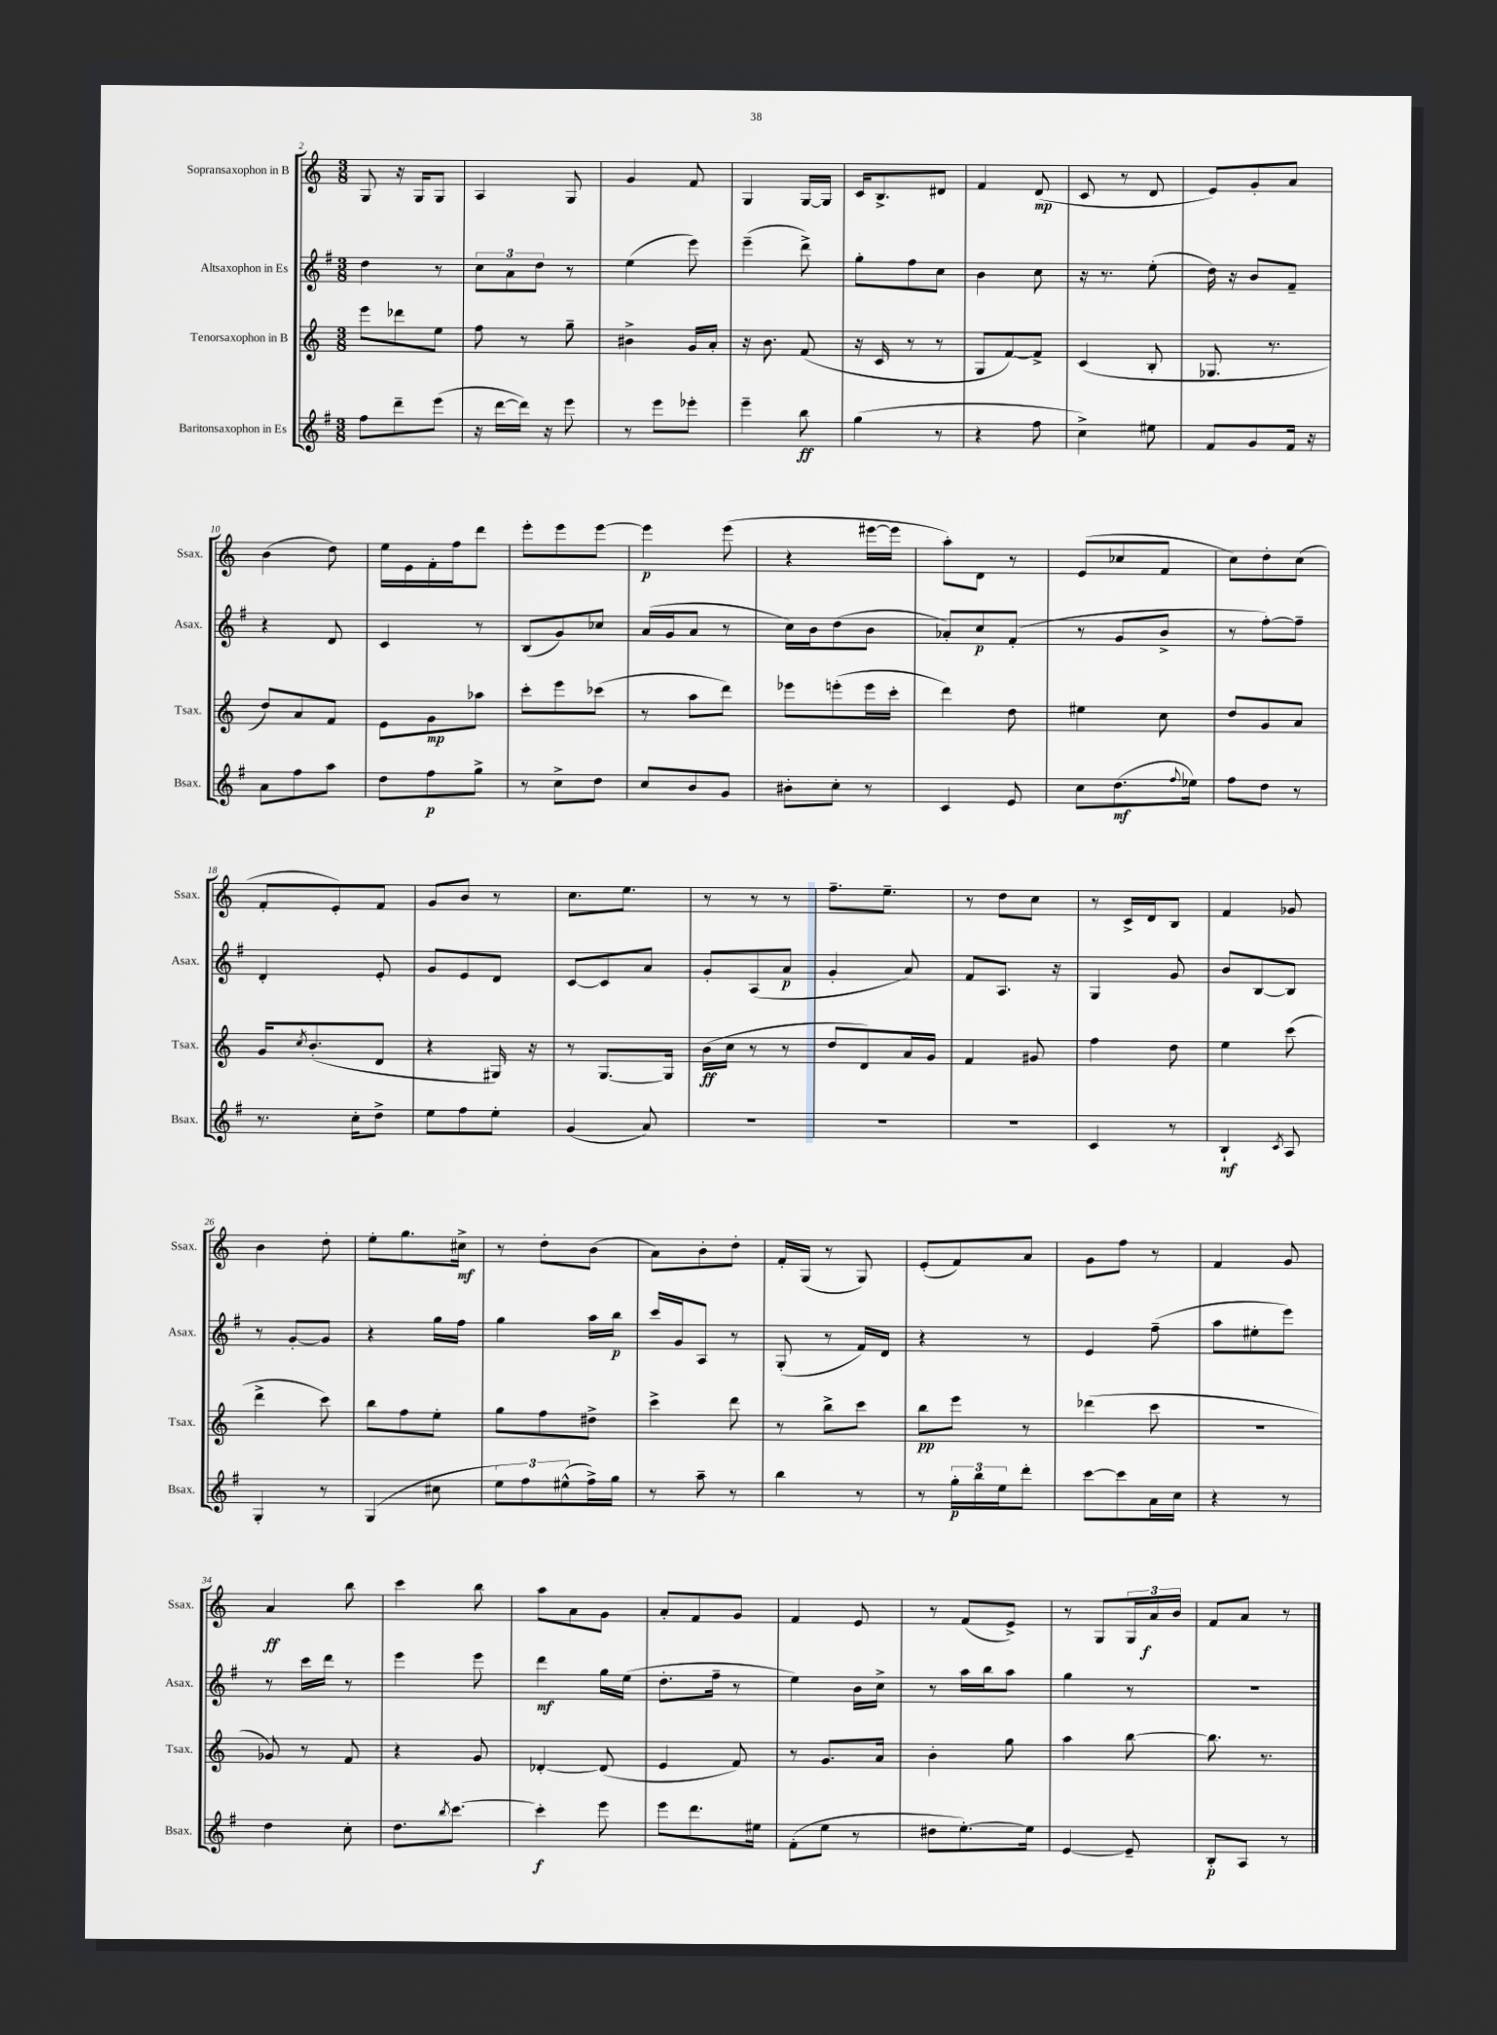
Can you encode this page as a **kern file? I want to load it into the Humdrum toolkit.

**kern	**kern	**kern	**kern
*staff4	*staff3	*staff2	*staff1
*clefG2	*clefG2	*clefG2	*clefG2
*k[f#]	*k[]	*k[f#]	*k[]
*M3/8	*M3/8	*M3/8	*M3/8
8ff#	8eee	4dd	8G
8ddd~	8ddd-	.	16r
.	.	.	16G
(8eee	8ee	8r	8G
=	=	=	=
16r	8ff	12cc	4A
[16ddd	.	.	.
.	.	12a	.
16ddd])	8r	.	.
.	.	12dd	.
16r	.	.	.
8eee	8gg~	8r	8G
=	=	=	=
8r	4b#^	(4ee	4g
8eee	.	.	.
8eee-'	16g	8eee)	8f
.	16a'	.	.
=	=	=	=
4eee~	16r	(4eee~	4G
.	8.b	.	.
8bb	(8f	8ddd^)	[16G
.	.	.	16G]
=	=	=	=
(4gg	16r	8gg'	16c
.	16c	.	8.B^
.	8r	8ff#	.
8r	8r	8cc	8d#
=	=	=	=
4r	8G	4b	4f
.	[8f)	.	.
8ff#	8f^]	8cc	(8d
=	=	=	=
4cc^)	(4c	16r	8c
.	.	8.r	.
.	.	.	8r
8ee#	8B'	(8ee'	8d
=	=	=	=
8f#	8.G-	16dd)	8e)
.	.	16r	.
8g	.	8b	8g'
.	8.r	.	.
16f#	.	8f#~	8a
16r	.	.	.
=	=	=	=
8a	8dd)	4r	(4b
8ff#	8a	.	.
8aa	8f	8d	8dd)
=	=	=	=
8dd	8e	4c	16ee
.	.	.	16e
8ff#	8g	.	16f'
.	.	.	16ff
8gg^	8aa-	8r	8ddd
=	=	=	=
8r	8ccc'	(8B	8eee'
8cc^	8eee	8g)	8eee
8dd	(8ccc-	8cc-	[8eee
=	=	=	=
8cc	8r	(16a	4eee]
.	.	16g	.
8b	8aa	8a	.
8g	8ddd)	8r	(8eee
=	=	=	=
8b#'	8eee-	16cc)	4r
.	.	16b	.
8cc'	(8eee'	(8dd	.
8r	16eee	8b	[16eee#
.	16ccc'	.	16eee#]
=	=	=	=
4c	4ddd)	8a-')	8aa')
.	.	8cc	8d
8e	8dd	(8f#'	8r
=	=	=	=
8cc	4ee#	8r	(8e
(8.dd	.	8g	8cc-
.	8cc	8b^	8f
8qqff#	.	.	.
16ee-)	.	.	.
=	=	=	=
8ff#	8dd	8r	8cc)
8dd	8g	[8ff#')	8dd'
8r	8a	8ff#~]	(8cc
=	=	=	=
8.r	16g	4d'	8f'
.	8qcc	.	.
.	(8.b'	.	.
.	.	.	8e')
16cc'	.	.	.
8dd^	8d	8e'	8f
=	=	=	=
8ee	4r	8g	8g
8ff#	.	8e	8b
8ee'	16G#)	8d	8r
.	16r	.	.
=	=	=	=
(4g	8r	[8c	8.cc
.	[8.G	8c]	.
.	.	.	8.ee
8a)	.	8a	.
.	16G]	.	.
=	=	=	=
4.r	(16b	8g'	8r
.	16cc	.	.
.	8r	(8A	8r
.	8r	8a	8r
=	=	=	=
4.r	8dd	4g'	8.ff~
.	8d)	.	.
.	.	.	8.ee~
.	16a	8a)	.
.	16g	.	.
=	=	=	=
4.r	4f	8f#	8r
.	.	8.A	8dd
.	8g#	.	8cc
.	.	16r	.
=	=	=	=
4c	4ff	4G	8r
.	.	.	16c^
.	.	.	16d
8r	8dd	8g	8B
=	=	=	=
4B`	4ee	8b	4f
.	.	[8B	.
8qc	.	.	.
8A	(8ccc	8B]	8g-
=	=	=	=
4G'	4ddd^	8r	4b
.	.	[8g'	.
8r	8ccc)	8g]	8dd'
=	=	=	=
(4G	8bb	4r	8ee'
.	8ff	.	8.gg
8cc#	8ee'	16gg	.
.	.	16ff#	16cc#^
=	=	=	=
12ee)	8gg	4gg	8r
12ff#	.	.	.
.	8ff	.	8dd'
(12ee#^^	.	.	.
16ff#^)	8dd#^	16aa	(8b
16gg	.	16bb	.
=	=	=	=
8r	4ccc^	16ccc	8a)
.	.	16g	.
8aa~	.	8A	8b'
8r	8ddd	8r	8dd'
=	=	=	=
4bb	8r	(8G'	16f'
.	.	.	(16G
.	8bb^	8r	8r
8r	8ccc	16f#)	8G)
.	.	16d	.
=	=	=	=
8r	8bb	4r	(8e'
24gg'	8eee	.	8f)
24bb	.	.	.
24ee	.	.	.
8ddd'	8r	8r	8a
=	=	=	=
[8ccc	(4ddd-	4e	8g
8ccc]	.	.	8ff
16a	8ccc	(8ff#~	8r
16cc	.	.	.
=	=	=	=
4r	4.r	8aa	4f
.	.	8ee#'	.
8r	.	8eee)	8g
=	=	=	=
4dd	8g-)	8r	4a
.	8r	16ccc	.
.	.	16ddd	.
8cc'	8f	8r	8bb
=	=	=	=
8.dd	4r	4eee	4ccc
8qbb	.	.	.
[8.ccc	.	.	.
.	8g	8eee	8bb
=	=	=	=
4ccc']	[4d-'	4ddd	8aa
.	.	.	8a
8eee	(8d-]	16gg	8g
.	.	(16ee	.
=	=	=	=
8eee	4e	8.dd'	8a'
8.ddd	.	.	8f
.	.	16ff#~	.
.	8f)	8r	8g
16ee#	.	.	.
=	=	=	=
(8f#'	8r	4ee)	4f
8ee	8.g	.	.
8r	.	16b	8e
.	16a	16cc^	.
=	=	=	=
8dd#	4b'	8r	8r
[8.ee')	.	16aa	(8f
.	.	16bb	.
.	8gg	8aa	8e^)
16ee]	.	.	.
=	=	=	=
[4e	4aa	4gg	8r
.	.	.	8G
8e~]	[8bb	8r	24G
.	.	.	24a
.	.	.	24b
=	=	=	=
8B'	8.bb]	4.r	8f
8A	.	.	8a
.	8.r	.	.
8r	.	.	8r
==	==	==	==
*-	*-	*-	*-
